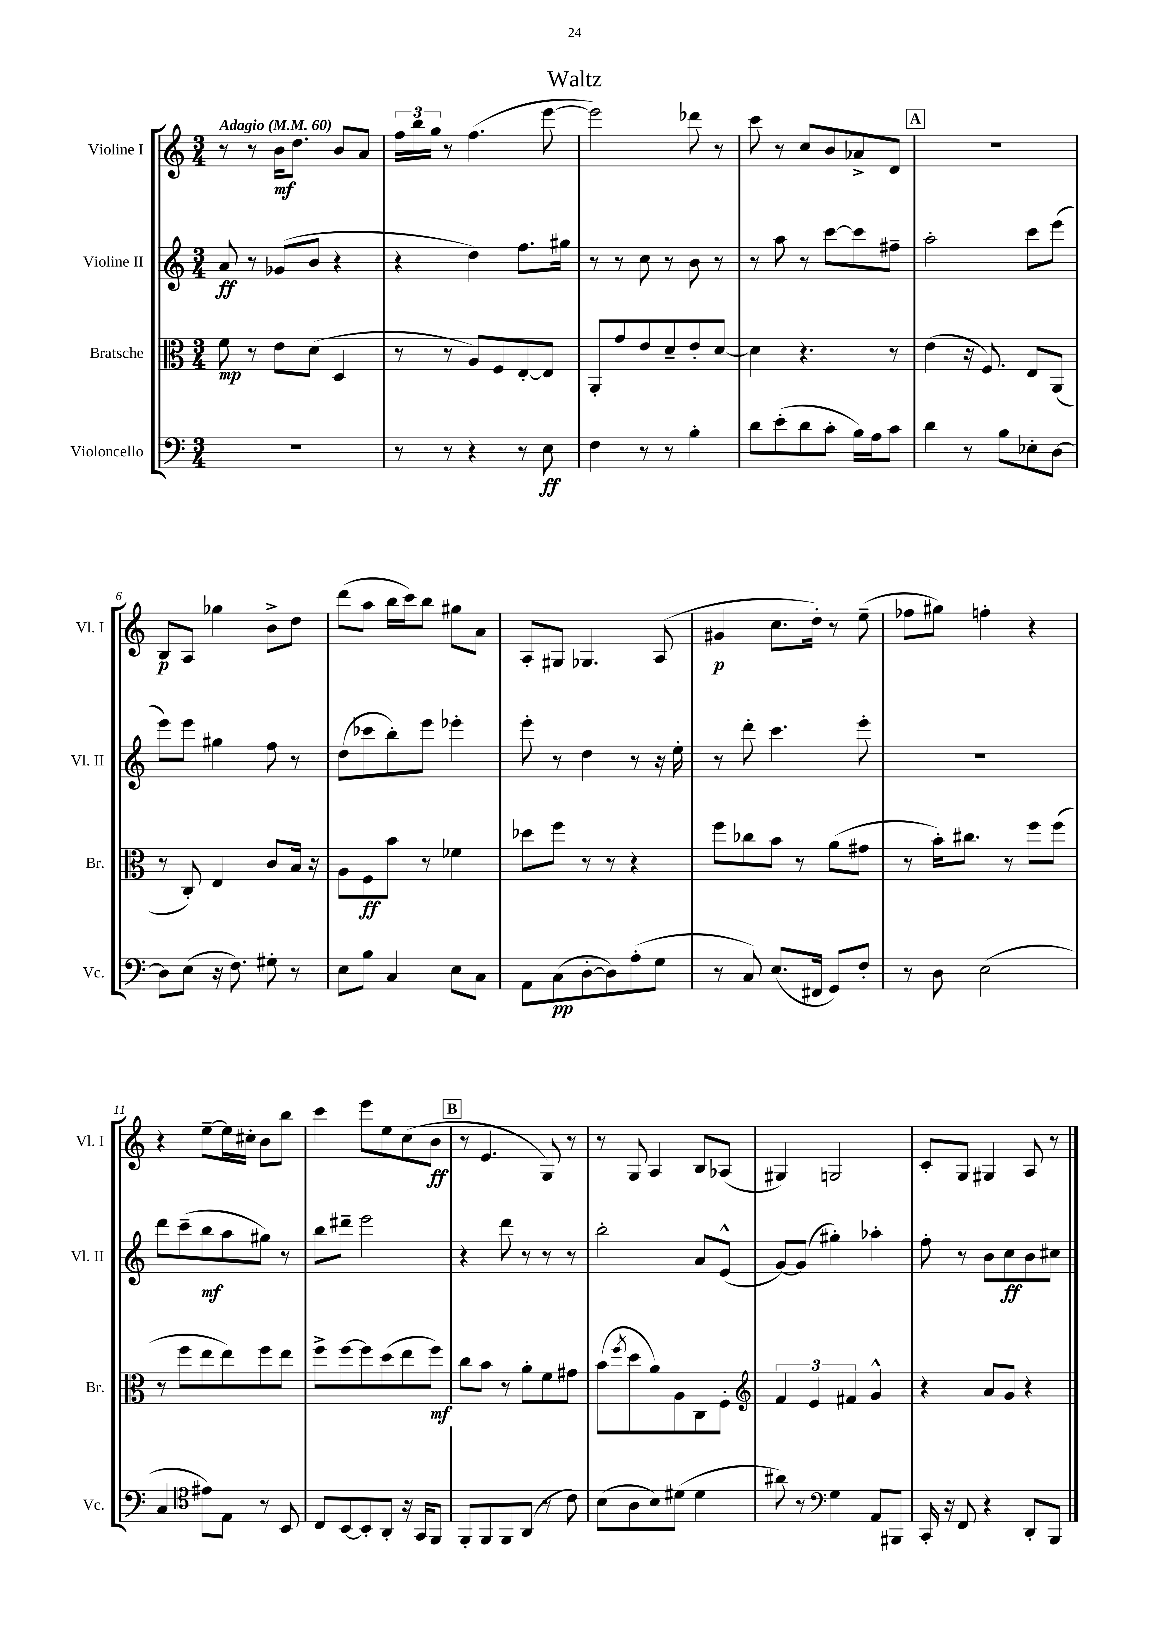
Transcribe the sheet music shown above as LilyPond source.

\header { title = "Waltz" }
<<
\new StaffGroup <<
\new Staff = "s0" \with { instrumentName = "Violine I" shortInstrumentName = "Vl. I" } {
    \clef treble \key c \major \numericTimeSignature \time 3/4 \tempo "Adagio" 4 = 60
    r8 r8 b'16\mf d''8. b'8 a'8 |
    \tuplet 3/2 { f''16 b''16 g''16 } r8 f''4.( e'''8~ |
    e'''2) des'''8 r8 |
    c'''8 r8 c''8 b'8 aes'8-> d'8 |
    \mark \markup { \box "A" } R2. |
    b8\p a8 ges''4 b'8-> d''8 |
    d'''8( a''8 b''16 c'''16) b''8 gis''8 a'8 |
    a8-. gis8 ges4. a8( |
    gis'4\p c''8. d''16-.) r8 e''8--( |
    fes''8 gis''8) f''4-. r4 |
    r4 e''8~-- e''16 cis''16-. b'8 b''8 |
    c'''4 e'''8 e''8 c''8( b'8\ff |
    \mark \markup { \box "B" } r8 e'4. g8) r8 |
    r8 g8 a4 b8 aes8( |
    gis4) g2 |
    c'8-. g8 gis4 a8 r8 \bar "|." |
}
\new Staff = "s1" \with { instrumentName = "Violine II" shortInstrumentName = "Vl. II" } {
    \clef treble \key c \major \numericTimeSignature \time 3/4
    a'8\ff r8 ges'8( b'8 r4 |
    r4 d''4) f''8. gis''16 |
    r8 r8 c''8 r8 b'8 r8 |
    r8 a''8 r8 c'''8~ c'''8 fis''8-- |
    \mark \markup { \box "A" } a''2-. c'''8 e'''8( |
    e'''8) e'''8 gis''4 f''8 r8 |
    d''8( ces'''8 b''8-.) e'''8 ees'''4-. |
    e'''8-. r8 d''4 r8 r16 e''16-. |
    r8 d'''8-. c'''4. e'''8-. |
    R2. |
    d'''8 c'''8--( b''8\mf a''8 gis''8) r8 |
    b''8 dis'''8-- e'''2 |
    \mark \markup { \box "B" } r4 d'''8 r8 r8 r8 |
    b''2-. a'8 e'8-^( |
    g'8~) g'8( gis''4-.) aes''4-. |
    f''8-. r8 b'8 c''8\ff b'8 cis''8 \bar "|." |
}
\new Staff = "s2" \with { instrumentName = "Bratsche" shortInstrumentName = "Br." } {
    \clef alto \key c \major \numericTimeSignature \time 3/4
    f'8\mp r8 e'8 d'8( d4 |
    r8 r8 a8) f8 e8~-. e8 |
    a,8-. g'8 e'8 d'8-- e'8-. d'8~ |
    d'4 r4. r8 |
    \mark \markup { \box "A" } e'4( r16 f8.) e8 a,8( |
    r8 c8-.) e4 c'8 b16 r16 |
    a8 f8\ff b'8 r8 fes'4 |
    des''8 f''8 r8 r8 r4 |
    f''8 ces''8 b'8 r8 a'8( gis'8 |
    r8 b'16-.) cis''8. r8 f''8 f''8( |
    r8 f''8 e''8 e''8) f''8 e''8 |
    f''8-> f''8~ f''8 d''8( e''8 f''8\mf) |
    \mark \markup { \box "B" } c''8 b'8 r8 a'8-. f'8 gis'8 |
    b'8( \acciaccatura { f''8 } d''8 a'8) a8 c8 f8-. |
    \clef treble \tuplet 3/2 { f'4 e'4 fis'4 } g'4-^ |
    r4 a'8 g'8 r4 \bar "|." |
}
\new Staff = "s3" \with { instrumentName = "Violoncello" shortInstrumentName = "Vc." } {
    \clef bass \key c \major \numericTimeSignature \time 3/4
    R2. |
    r8 r8 r4 r8 e8\ff |
    f4 r8 r8 b4-. |
    d'8 e'8-.( d'8 c'8-. b16) a16 c'8 |
    \mark \markup { \box "A" } d'4 r8 b8 ees8-. d8~ |
    d8 e8( r16 f8.) gis8-. r8 |
    e8 b8 c4 e8 c8 |
    a,8 c8\pp( d8~-. d8) a8-.( g8 |
    r8 c8) e8.( fis,16 g,8) f8-. |
    r8 d8 e2( |
    c4 \clef tenor eis'8) e8 r8 b,8 |
    c8 b,8~ b,8-. a,8-. r16 g,16 f,8 |
    \mark \markup { \box "B" } f,8-. f,8 f,8 a,8( r8 c'8) |
    b8( a8 b8) dis'8( dis'4 |
    ais'8) r8 \clef bass g4 a,8 bis,,8 |
    c,16-. r16 f,8 r4 d,8-. b,,8 \bar "|." |
}
>>
>>
